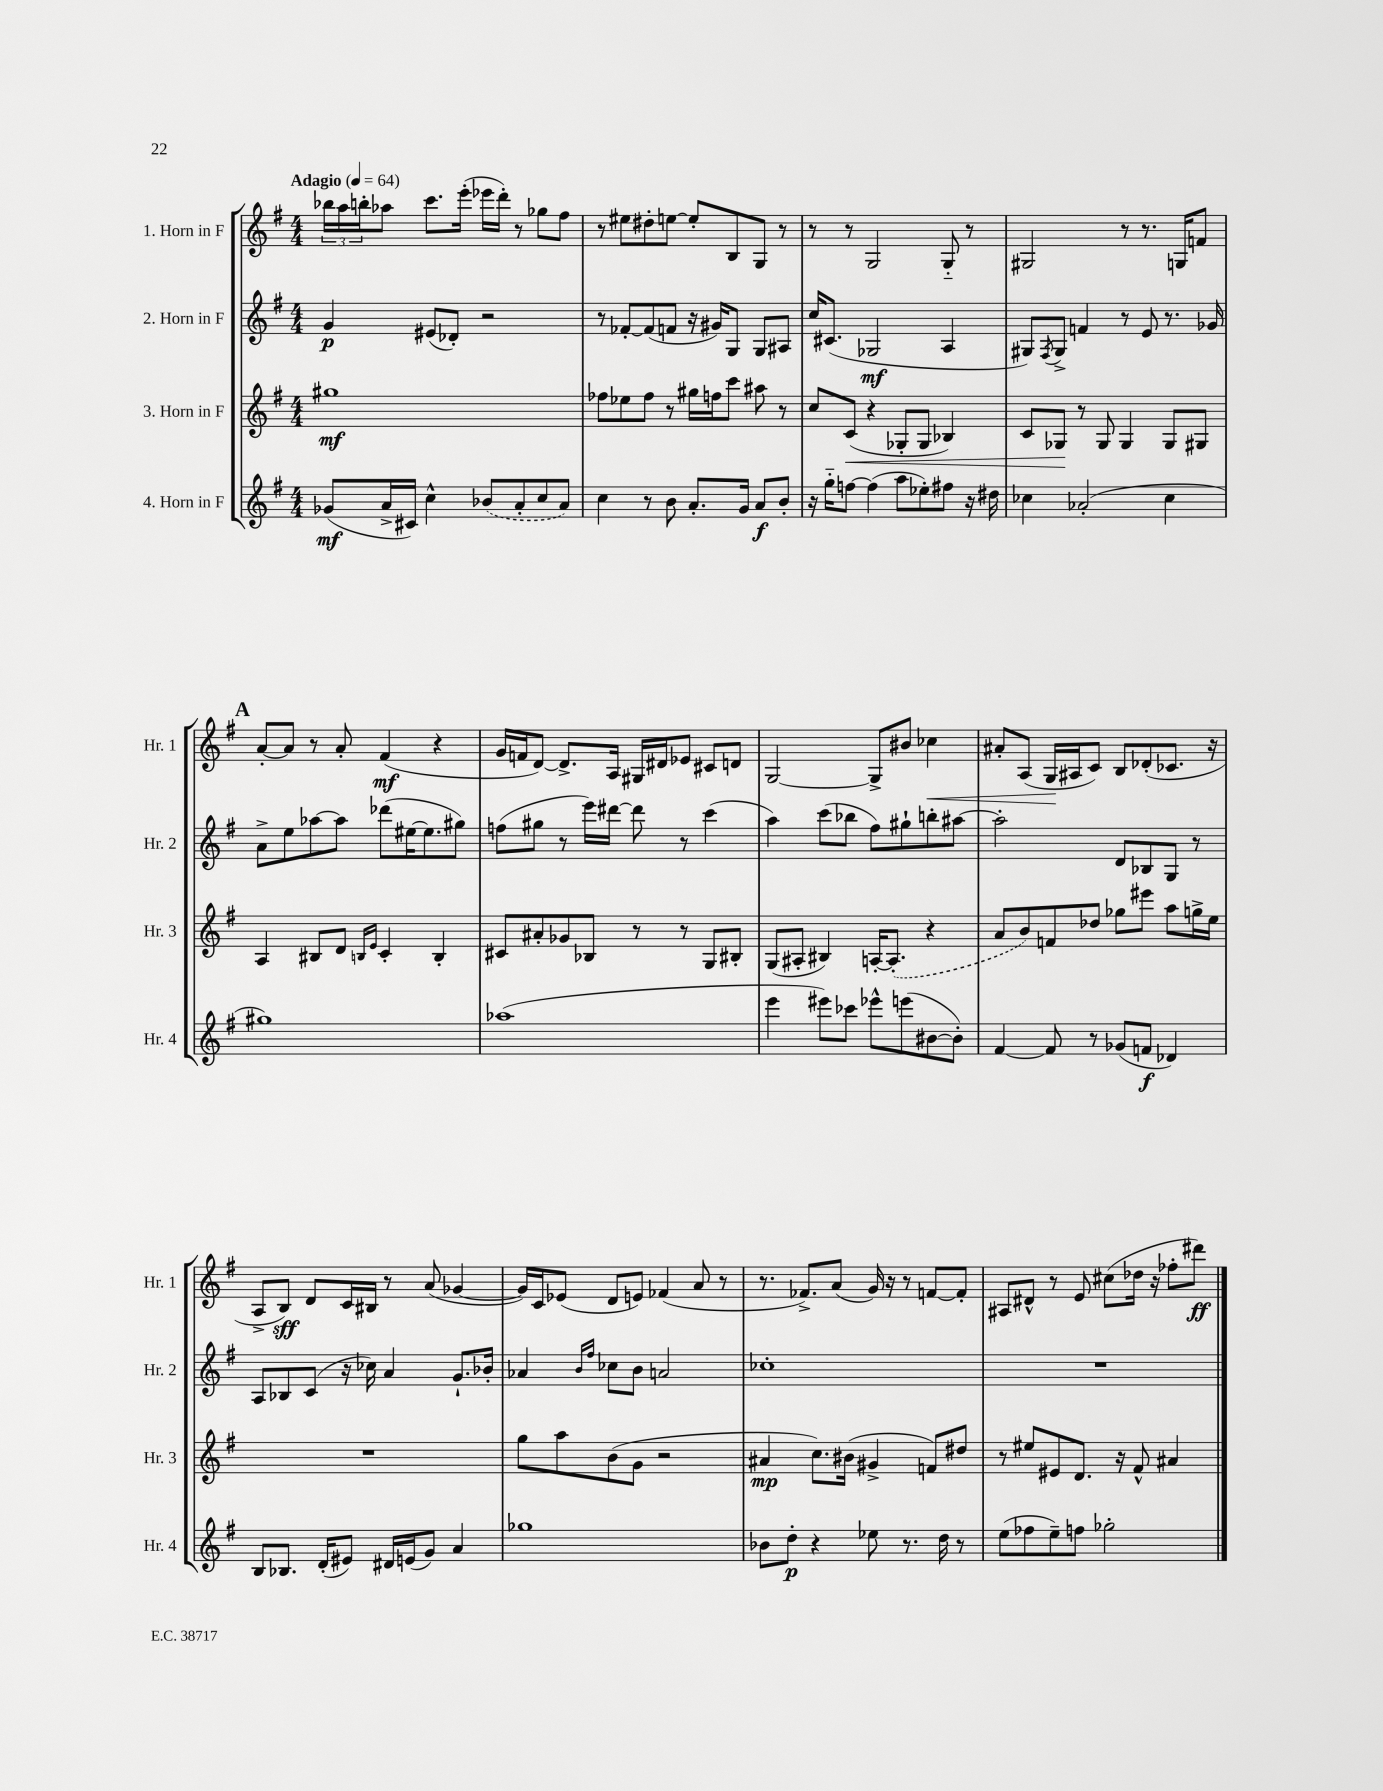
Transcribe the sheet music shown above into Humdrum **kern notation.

**kern	**kern	**kern	**kern
*staff4	*staff3	*staff2	*staff1
*clefG2	*clefG2	*clefG2	*clefG2
*k[f#]	*k[f#]	*k[f#]	*k[f#]
*M4/4	*M4/4	*M4/4	*M4/4
*MM64	*MM64	*MM64	*MM64
(8g-/L	1gg#	4g/	24bb-\LL
.	.	.	24aa\
.	.	.	24bb'\J
16a^/L	.	.	8aa-\J
16c#/JJ)	.	.	.
4cc^^\	.	(8e#/L	8.ccc\L
.	.	8d-'/J)	.
.	.	.	(16eee'\Jk
(8b-/L	.	2r	16eee-\LL
.	.	.	16ddd'\JJ)
8a'/	.	.	8r
8cc/	.	.	8gg-\L
8a/J)	.	.	8ff#\J
=	=	=	=
4cc\	8ff-\L	8r	8r
.	8ee-\	[8f-'/L	8ee#\L
8r	8ff-\J	(8f-/]	8dd#'\
8b\	8r	8f/J	[8ee\J
8.a'/L	16gg#\LL	16r	8ee'/]L
.	16ff\J	16g#/LK)	.
.	8ccc\J	8G/J	8B/
16g/Jk	.	.	.
8a/L	8aa#\	8G/L	8G/J
8b'/J	8r	8A#/J	8r
=	=	=	=
16r	8cc/L	16cc/LK	8r
16gg'~\LK	.	(8.c#/J	.
[8ff\J	(8c/J	.	8r
(4ff\]	4r	2G-/	2G/
8aa\L	8G-'/L	.	.
8ee-'\)	8G-/J	.	.
8ff#\J	4B-/)	4A/	8G'~/
16r	.	.	8r
16dd#\	.	.	.
=	=	=	=
4cc-\	8c/L	8G#/L)	2G#/
.	.	8qF#/	.
.	8G-/J	8G#^/J	.
(2a-'/	8r	4f/	.
.	8G-/	.	.
.	4G-/	8r	8r
.	.	8e/	8.r
4cc-\	8G-/L	8.r	.
.	.	.	16G/LK
.	8G#/J	.	8f/J
.	.	16g-/	.
=	=	=	=
1gg#)	4A/	8a^\L	[8a'/L
.	.	8ee\	8a/]J
.	8B#/L	[8aa-\	8r
.	8d/J	8aa-\]J	8a'/
.	16qqB/LL	.	.
.	16qqe/JJ	.	.
.	4c'/	(8ddd-\L	(4f#/
.	.	[16ee#\K	.
.	.	8.ee#\]	.
.	4B'/	.	4r
.	.	8gg#\J)	.
=	=	=	=
(1aa-	8c#/L	(8ff\L	16g/LL
.	.	.	16f/J
.	8a#'/	8gg#\J	[8d/J)
.	8g-/	8r	8.d^/]L
.	8B-/J	16eee\LL)	.
.	.	[16ddd#\JJ	16A/Jk
.	8r	8ddd#\]	16G#/LL
.	.	.	16d#/J
.	8r	8r	8e-/J
.	8G/L	(4ccc\	8c#/L
.	8B#'/J	.	8d/J
=	=	=	=
4eee\	(8G/L	4aa\)	[2G/
.	8A#'/J	.	.
8eee#\L)	4B#/)	(8ccc\L	.
8ccc-\J	.	8bb-\J	.
8eee-^^\L	[16A'/LK	8ff#\L)	8G^/]L
.	(8.A'/]J	.	.
(8eee\	.	8gg#`\	8b#/J
[8b#\	4r	8bb'\	4cc-\
8b#'\]J)	.	[8aa#\J	.
=	=	=	=
[4f#/	8a/L	2aa#'\]	8a#'/L
.	8b/)	.	(8A/J
8f#/]	8f/	.	16G/LL
.	.	.	16A#/J
8r	8dd-/J	.	8c/J)
(8g-/L	8gg-\L	8d/L	8B/L
8f/J	8eee#\J	8B-/	(8d-'/
4d-/)	8aa\L	8G/J	8.c-/J
.	16gg^\L	8r	.
.	16ee\JJ	.	16r
=	=	=	=
8B/L	1r	8A/L	8A^/L
8.B-/J	.	8B-/	8B/J)
.	.	(8c/J	8d/L
(16d'/LK	.	.	.
8e#/J)	.	16r	16c/L
.	.	16cc-\)	16B#/JJ
16d#/LL	.	4a/	8r
(16e/J	.	.	.
8g/J)	.	.	(8a/
4a/	.	8.g`/L	[4g-/
.	.	16b-'/Jk	.
=	=	=	=
1gg-	8gg\L	4a-/	16g-/]LL)
.	.	.	16c/J
.	8aa\	.	(8e-/J
.	.	16qqb/LL	.
.	.	16qqff#/JJ	.
.	(8b\	8cc-\L	8d/L
.	8g\J	8b\J	8e/J)
.	2r	2a/	(4f-/
.	.	.	8a/
.	.	.	8r
=	=	=	=
8b-\L	4a#/	1cc-'	8.r
8dd'\J	.	.	.
.	.	.	8.f-^/L)
4r	8.cc\L)	.	.
.	.	.	(8a/J
.	(16b#\Jk	.	.
8ee-\	4g#^/	.	16g/)
.	.	.	16r
8.r	.	.	8r
.	8f/L)	.	[8f/L
16dd\	.	.	.
8r	8dd#/J	.	8f'/]J
=	=	=	=
(8ee\L	8r	1r	8A#/L
8ff-\	8ee#/L	.	8d#^^/J
8ee~\)	8e#/	.	8r
8ff\J	8.d/J	.	8e/
2gg-'\	.	.	(8cc#\L
.	16r	.	.
.	8f#^^/	.	16dd-\Jk
.	.	.	16r
.	4a#/	.	8ff-'\L
.	.	.	8ddd#\J)
==	==	==	==
*-	*-	*-	*-
